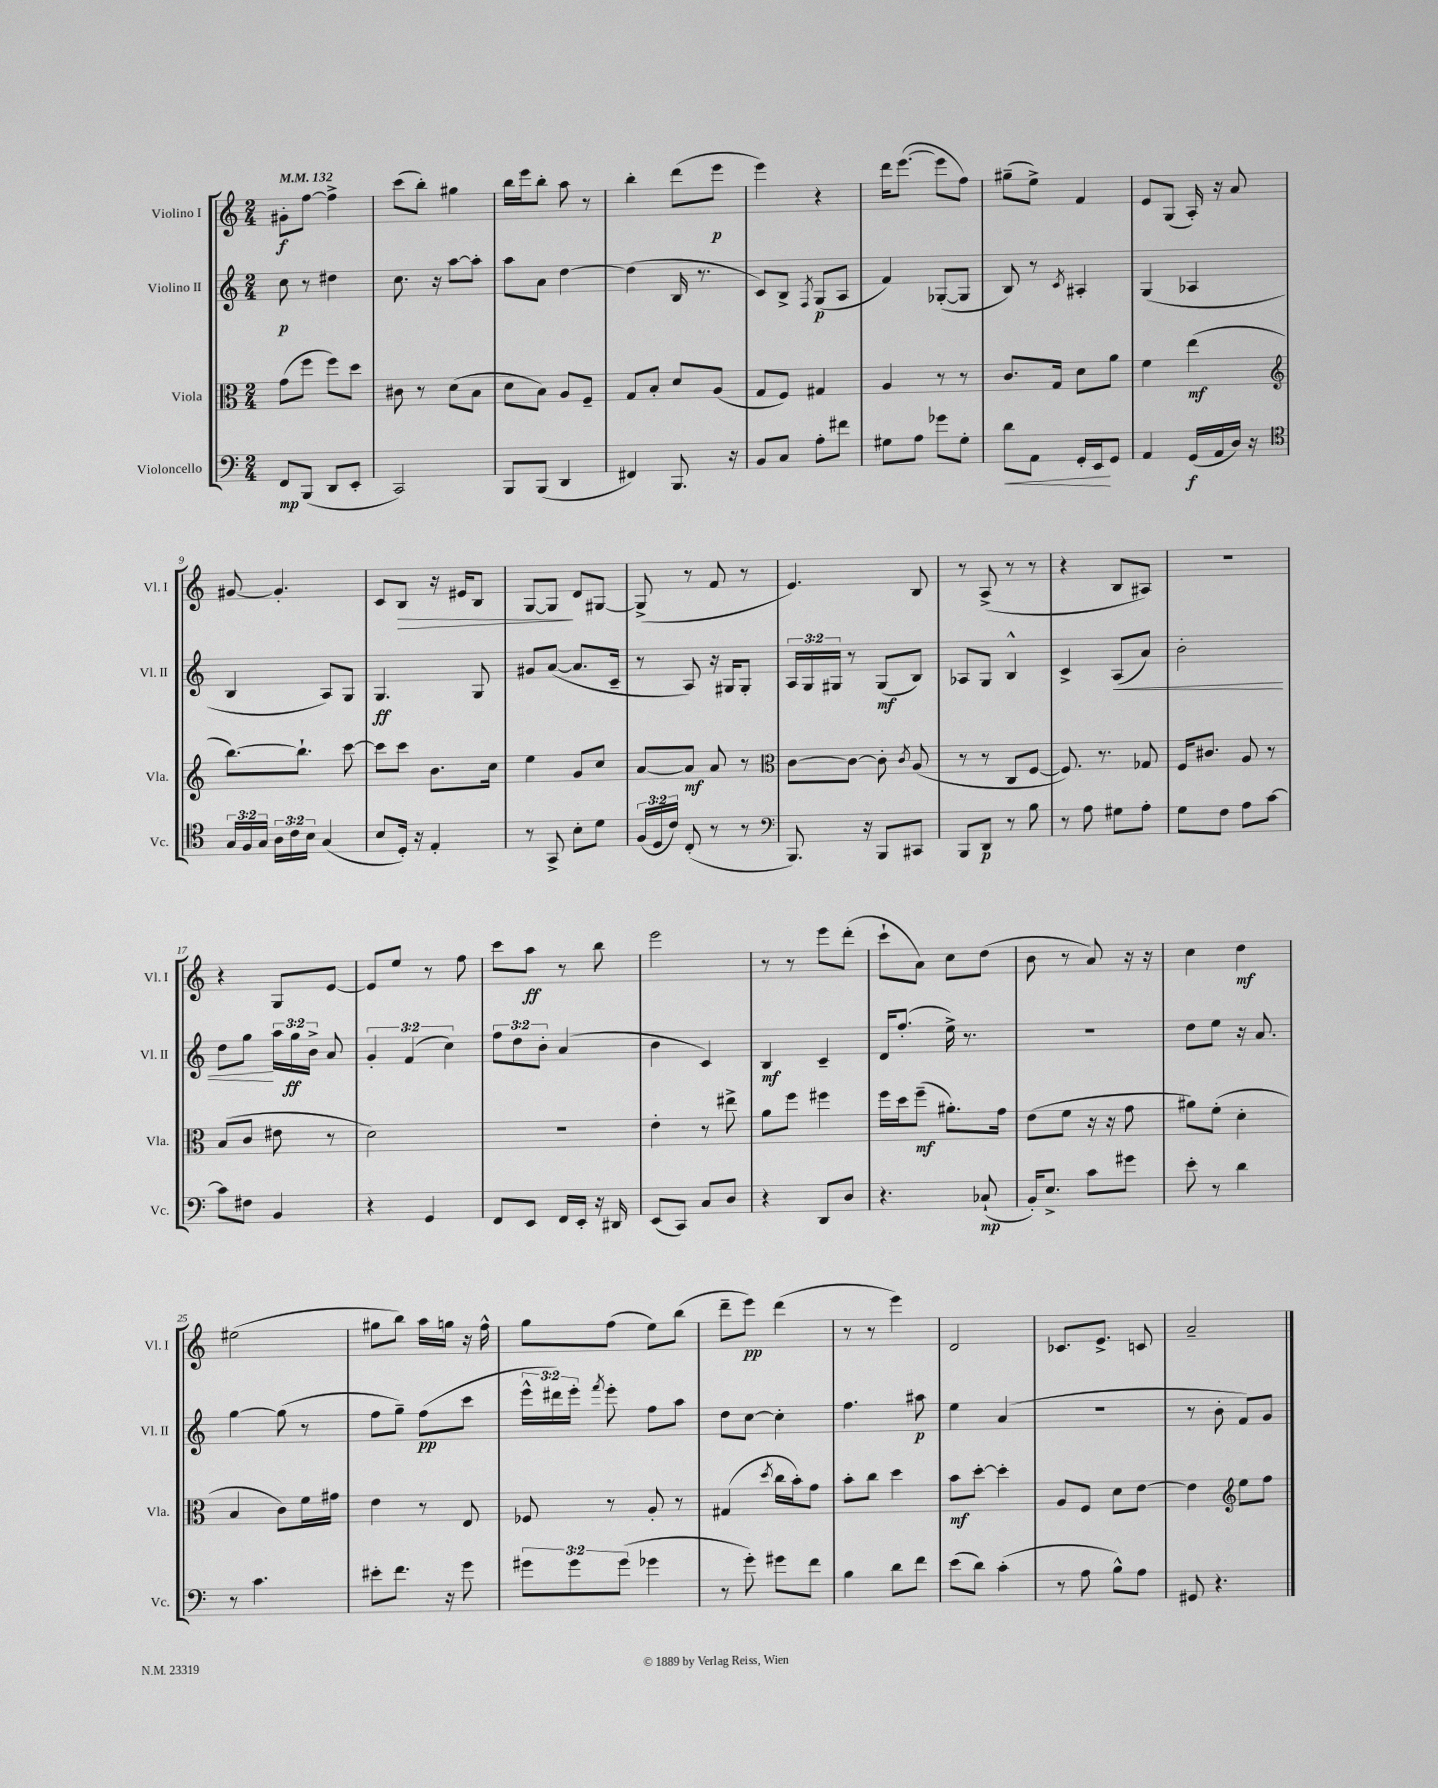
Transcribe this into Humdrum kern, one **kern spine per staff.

**kern	**kern	**kern	**kern
*staff4	*staff3	*staff2	*staff1
*clefF4	*clefC3	*clefG2	*clefG2
*k[]	*k[]	*k[]	*k[]
*M2/4	*M2/4	*M2/4	*M2/4
*MM132	*MM132	*MM132	*MM132
8FF/L	(8g\L	8cc\	8g#'\L
(8BBB/J	8ff\J	8r	[8ff\J
8DD/L	8ff\L)	4dd#\	4ff^\]
8EE'/J	8dd\J	.	.
=	=	=	=
2CC/)	8c#\	8.cc\	(8ccc\L
.	8r	.	8bb'\J)
.	.	16r	.
.	(8d\L	[8aa\L	4gg#\
.	8B\J	8aa'\]J	.
=	=	=	=
8BBB/L	8d\L	8aa\L	16bb\LL
.	.	.	16eee\J
(8BBB/J	8B\J)	8a\J	8bb'\J
4DD/	8A/L	[4dd\	8aa\
.	8F~/J	.	8r
=	=	=	=
4FF#/)	8G/L	(4dd\]	4bb'\
.	8B'/J	.	.
8.BBB/	8d/L	16B/	(8ddd\L
.	.	8.r	.
.	(8A/J	.	8eee\J
16r	.	.	.
=	=	=	=
8BB/L	8G/L	8c/L)	4eee\)
8C/J	8F/J)	8B^/J	.
.	.	8qF/	.
8A'\L	4G#/	(8G/L	4r
8f#\J	.	8A/J	.
=	=	=	=
8G#\L	4A/	4f/)	16ddd\LK
.	.	.	([8.eee\J
8A\J	.	.	.
8g-\L	8r	([8G-'/L	8eee\]L
8G#'\J	8r	8G-/]J	8ff\J)
=	=	=	=
8d\L	8.c/L	8B/)	(8gg#~\L
8AA\J	.	8r	8ee^\J)
.	16G/Jk	.	.
.	.	8qc/	.
16GG'/LL	8d\L	4A#'/	4f/
16EE/J	.	.	.
8GG/J	8a\J	.	.
=	=	=	=
4AA/	4f\	(4G/	8e/L
.	.	.	(8G/J
(16GG/LL	(4ee\	4A-/	16A'/)
16AA/	.	.	16r
16D/JJ)	.	.	8a/
16r	.	.	.
=	=	=	=
*clefC4	*clefG2	*	*
24G/LL	[8.bb\L)	4B/	[8g#/
24F/	.	.	.
24G/JJ	.	.	.
24A\LL	.	.	4.g#'/]
24c\	.	.	.
.	8.bb`\]J	.	.
24B\JJ	.	.	.
(4G/	.	8A/L)	.
.	[8ccc\	8G/J	.
=	=	=	=
8B/L	8ccc\]L	4.G/	8c/L
16D'/Jk)	8ccc\J	.	8B/J
16r	.	.	.
4E'/	8.b\L	.	16r
.	.	.	16e#/LK
.	.	8G/	8B/J
.	16cc\Jk	.	.
=	=	=	=
8r	4ee\	8g#/L	[8G/L
8GG^/	.	([8a/J	8G/]J
8B'\L	8g/L	8.a/]L	8d/L
8d\J	8cc/J	.	[8G#/J
.	.	16c~/Jk	.
=	=	=	=
(24F/LL	[8a/L	8r	(8G#^/]
24D/	.	.	.
24c/JJ)	.	.	.
(8C'/	8a/]J	8A/)	8r
8r	8a/	16r	8f/
.	.	16G#/LK	.
8r	8r	8G#'/J	8r
=	=	=	=
*clefF4	*clefC3	*	*
8.BBB/)	[8c\L	24A/LL	4.e/)
.	.	24G/	.
.	.	24G#/JJ	.
.	8c\_J	8r	.
16r	.	.	.
8BBB/L	8c'\]	(8G#/L	.
.	8qc/	.	.
8CC#/J	(8A/	8B/J)	8B/
=	=	=	=
8BBB/L	8r	8A-/L	8r
8DD/J	8r	8G/J	(8A^/
8r	8C/L	4B^^/	8r
8B\	[8F/J	.	8r
=	=	=	=
8r	8.F/])	4c^/	4r
8A\	.	.	.
.	8.r	.	.
8G#\L	.	(8A/L	8B/L
8A'\J	8G-/	8a/J)	8A#/J)
=	=	=	=
8G\L	16F/LK	2b'\	2r
.	8.c#/J	.	.
8F\J	.	.	.
8A\L	8A/	.	.
[8c\J	8r	.	.
=	=	=	=
8c\]L	(8B/L	8dd\L	4r
8F#\J	8c/J	8gg\J	.
4BB/	8e#\	24aa\LL	8G/L
.	.	24gg\	.
.	.	24b^\JJ	.
.	8r	8a/	[8e/J
=	=	=	=
4r	2d\)	6g'/	8e/]L
.	.	.	8ee/J
.	.	(6f/	.
4GG/	.	.	8r
.	.	6cc\)	.
.	.	.	8ff\
=	=	=	=
8FF/L	2r	12ff\L	8ccc\L
.	.	12dd\	.
8EE/J	.	.	8aa\J
.	.	12b'\J	.
16FF/LL	.	(4a/	8r
16EE'/JJ	.	.	.
16r	.	.	8bb\
16DD#/	.	.	.
=	=	=	=
(8EE/L	4e'\	4b\	2eee\
8CC/J)	.	.	.
8C/L	8r	4c/)	.
8D/J	8ee#^\	.	.
=	=	=	=
4r	8a\L	4B/	8r
.	8ff\J	.	8r
8DD/L	4ff#\	4c~/	8eee\L
8D/J	.	.	(8ddd'\J
=	=	=	=
4.r	16ff\LL	16d/LK	8ccc`\L
.	16dd\J	(8.ff'/J	.
.	(8ff~\J	.	8a\J)
.	8.a#'\L)	16ee^\)	8cc\L
.	.	8.r	.
(8C-`/	.	.	(8dd\J
.	16g\Jk	.	.
=	=	=	=
16BB'/LK)	(8e\L	2r	8b\
8.E^/J	.	.	.
.	8f\J	.	8r
8c\L	16r	.	8a/)
.	16r	.	.
8g#\J	8g\	.	16r
.	.	.	16r
=	=	=	=
8e'\	8a#\L)	8dd\L	4cc\
8r	(8f'\J	8ee\J	.
4d\	4d'\	16r	4dd\
.	.	8.a/	.
=	=	=	=
8r	4B/	[4gg\	(2ee#\
4.c\	.	.	.
.	8c\L)	(8gg\]	.
.	16f\L	8r	.
.	16g#\JJ	.	.
=	=	=	=
8e#'\L	4e\	8ff\L	8gg#\L
8.f\J	.	8gg~\J)	8bb\J)
.	8r	(8ff\L	16aa\LL
16r	.	.	16gg\JJ
8g\	8E/	8ccc\J	16r
.	.	.	16ff^^\
=	=	=	=
12g#\L	8F-/	24eee^^\LL	8gg\L
.	.	24ddd#\)	.
12g#\	.	24eee'\JJ	.
.	.	8qfff/	.
.	8r	8eee'\	(8ff\J
(12g#\J	.	.	.
4g-\	8A'/	8ff\L	8ee\L)
.	8r	8aa\J	(8bb\J
=	=	=	=
8r	(4G#/	8dd\L	8ddd~\L
8g'\)	.	[8cc\J	8eee\J)
.	8qdd/	.	.
8g#\L	16cc\LL	4cc'\]	(4ddd\
.	16b'\J)	.	.
8f\J	8g\J	.	.
=	=	=	=
4B\	8b'\L	4.ff\	8r
.	8cc\J	.	8r
8d\L	4dd\	.	4eee\)
8f\J	.	8aa#\	.
=	=	=	=
(8e\L	8b\L	4ee\	2d/
8d\J)	[8dd'\J	.	.
(4c'\	4dd'\]	(4a/	.
=	=	=	=
8r	8A/L	2r	8.c-/L
8A\	8F/J	.	.
.	.	.	8.e^/J
8B^^\L)	8d\L	.	.
8A\J	[8e\J	.	8c/
=	=	=	=
8GG#/	4e\]	8r	2a~/
4.r	.	8b'\	.
*	*clefG2	*	*
.	8ee\L	8f/L)	.
.	8ff\J	8g/J	.
==	==	==	==
*-	*-	*-	*-
